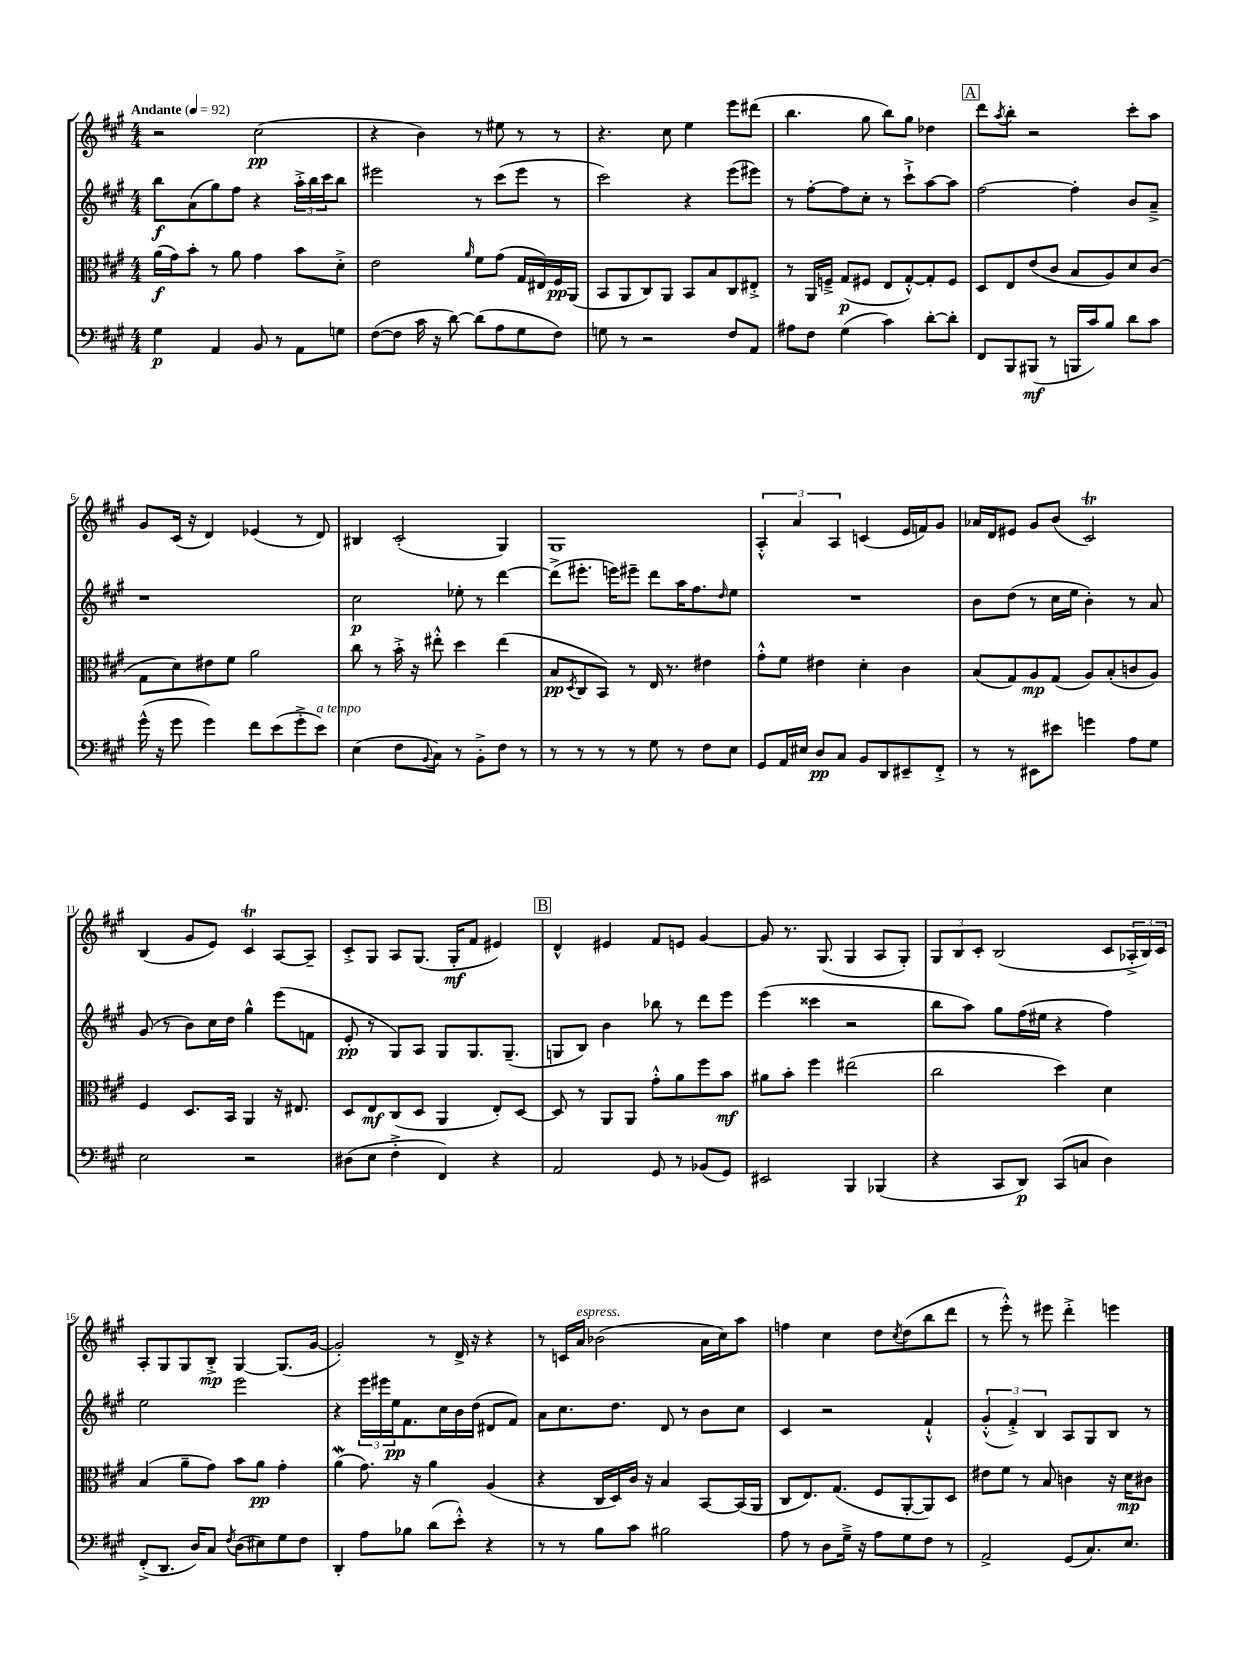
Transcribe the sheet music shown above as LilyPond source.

<<
\new StaffGroup <<
\new Staff = "s0" {
    \clef treble \key a \major \numericTimeSignature \time 4/4 \tempo "Andante" 4 = 92
    r2 cis''2\pp( |
    r4 b'4) r8 eis''8 r8 r8 |
    r4. cis''8 e''4 e'''8 dis'''8( |
    b''4. gis''8 b''8) gis''8 des''4 |
    \mark \markup { \box "A" } d'''8 \acciaccatura { a''8 } b''8-. r2 cis'''8-. a''8 |
    gis'8 cis'16( r16 d'4) ees'4( r8 d'8) |
    bis4 cis'2-.( gis4) |
    gis1 |
    \tuplet 3/2 { a4-.-^ a'4 a4 } c'4( e'16 f'16) gis'8 |
    aes'16 d'16 eis'8 gis'8 b'8( cis'2\trill) |
    b4( gis'8 e'8) cis'4\trill a8~ a8-- |
    cis'8-.-> gis8 a8 gis8.( gis16-.\mf fis'8 eis'4) |
    \mark \markup { \box "B" } d'4-^ eis'4 fis'8 e'8 gis'4~ |
    gis'8 r8. gis8.( gis4 a8 gis8-.) |
    \tuplet 3/2 { gis8 b8 cis'8-. } b2( cis'8 \tuplet 3/2 { aes16-.-> b16) cis'16 } |
    a8-. gis8 gis8 b8-.->\mp gis4~ gis8.( gis'16~ |
    gis'2-.) r8 d'16-> r16 r4 |
    r8 c'16 a'16^\markup { \italic "espress." } bes'2( a'16 cis''16) a''8 |
    f''4 cis''4 d''8 \acciaccatura { cis''8 } d''8( b''8 d'''8 |
    r8 e'''8-.-^) r8 eis'''8 d'''4-.-> e'''4 \bar "|." |
}
\new Staff = "s1" {
    \clef treble \key a \major \numericTimeSignature \time 4/4
    b''8\f a'8( gis''8) fis''8 r4 \tuplet 3/2 { a''16-.-> b''16 cis'''16 } b''8 |
    eis'''2 r8 cis'''8( eis'''8 r8 |
    cis'''2) r4 e'''8( eis'''8) |
    r8 fis''8~-. fis''8 cis''8-. r8 cis'''8-!-> a''8~ a''8 |
    \mark \markup { \box "A" } fis''2~ fis''4-. b'8 a'8---> |
    r1 |
    cis''2\p ees''8-. r8 d'''4~ |
    d'''8->( eis'''8.-. e'''16) eis'''8-- d'''8 a''16 fis''8. \grace { d''16 } e''8 |
    R1 |
    b'8 d''8( r8 cis''16 e''16 b'4-.) r8 a'8 |
    gis'8( r8 b'8) cis''16 d''16 gis''4-^ e'''8( f'8 |
    e'8-.\pp r8 gis8) a8 gis8 gis8. gis8.--( |
    \mark \markup { \box "B" } g8 b8) b'4 bes''8 r8 d'''8 e'''8 |
    e'''4( cisis'''4 r2 |
    b''8 a''8) gis''8 fis''16( eis''16 r4 fis''4) |
    e''2 e'''2 |
    r4 \tuplet 3/2 { e'''16 eis'''16 e''16\pp } fis'8. cis''16 b'16 d''16( dis'8 fis'8) |
    a'8 cis''8. d''8. d'8 r8 b'8 cis''8 |
    cis'4 r2 fis'4-!-^ |
    \tuplet 3/2 { gis'4-.-^( fis'4-.->) b4 } a8 gis8 b8 r8 \bar "|." |
}
\new Staff = "s2" {
    \clef alto \key a \major \numericTimeSignature \time 4/4
    a'16\f( gis'16) b'8-. r8 a'8 gis'4 b'8 d'8-.-> |
    e'2 \grace { a'16 } fis'8 gis'8( gis16 eis16) fis16\pp a,16( |
    b,8 a,8 cis8) a,8 b,8 b8 cis8 eis8-.-> |
    r8 a,16 f16---> gis8\p( fis8 e8 gis8~-.-^) gis8-. fis8 |
    \mark \markup { \box "A" } d8 e8 e'8( cis'8 b8 a8) d'8 cis'8( |
    gis8 d'8) eis'8 fis'8 a'2 |
    cis''8 r8 b'16-.-> r16 eis''8-.-^ d''4 eis''4( |
    b8\pp \acciaccatura { d8 } cis8 b,8) r8 e16 r8. eis'4 |
    gis'8-.-^ fis'8 eis'4 d'4-. cis'4 |
    b8( gis8) a8\mp gis8( a8) b8-.( c'8 a8) |
    fis4 d8. b,16 a,4 r16 eis8. |
    d8 e8\mf cis8( d8 a,4 e8-.) d8~ |
    \mark \markup { \box "B" } d8 r8 a,8 a,8 gis'8-.-^ a'8 fis''8 b'8\mf |
    ais'8 b'8-. fis''4 eis''2( |
    cis''2 d''4) d'4 |
    b4( a'8-- gis'8) b'8 a'8\pp gis'4-. |
    a'4\mordent( gis'8.) r16 a'4 a4( |
    r4 cis16 d16) cis'16 r16 b4 b,8~ b,16( a,16 |
    cis8 e8.) gis8.( fis8 a,8~-. a,8) d8 |
    eis'8 fis'8 r8 b8 c'4 r16 d'16\mp cis'8 \bar "|." |
}
\new Staff = "s3" {
    \clef bass \key a \major \numericTimeSignature \time 4/4
    gis4\p a,4 b,8 r8 a,8 g8 |
    fis8~( fis8 cis'16 r16 d'8~) d'8( a8 gis8 fis8) |
    g8 r8 r2 fis8 a,8 |
    ais8 fis8 gis4( cis'4) d'8~-. d'8-. |
    \mark \markup { \box "A" } fis,8 b,,8 bis,,8\mf( r8 b,,16 cis'16) b8 d'8 cis'8 |
    gis'16-^( r16 gis'8 gis'4) fis'8 e'8( gis'8-.-> e'8^\markup { \italic "a tempo" }) |
    e4( fis8 \appoggiatura { b,8 } cis8) r8 b,8-.-> fis8 r8 |
    r8 r8 r8 r8 gis8 r8 fis8 e8 |
    gis,8 a,16 eis16 d8\pp cis8 b,8 d,8 eis,8-- fis,8-.-> |
    r8 r8 eis,8 eis'8 g'4 a8 gis8 |
    e2 r2 |
    dis8( e8 fis4-.-> fis,4) r4 |
    \mark \markup { \box "B" } a,2 gis,8 r8 bes,8( gis,8) |
    eis,2 b,,4 bes,,4( |
    r4 cis,8 d,8\p) cis,8( c8 d4) |
    fis,8-.->( d,8. d16) cis8 \acciaccatura { fis8 } d8( eis8) gis8 fis8 |
    d,4-. a8 bes8 d'8( e'8-.-^) r4 |
    r8 r8 b8 cis'8 bis2 |
    a8 r8 d8 gis16---> r16 a8 gis8 fis8 r8 |
    a,2-> gis,8( cis8.) e8. \bar "|." |
}
>>
>>
